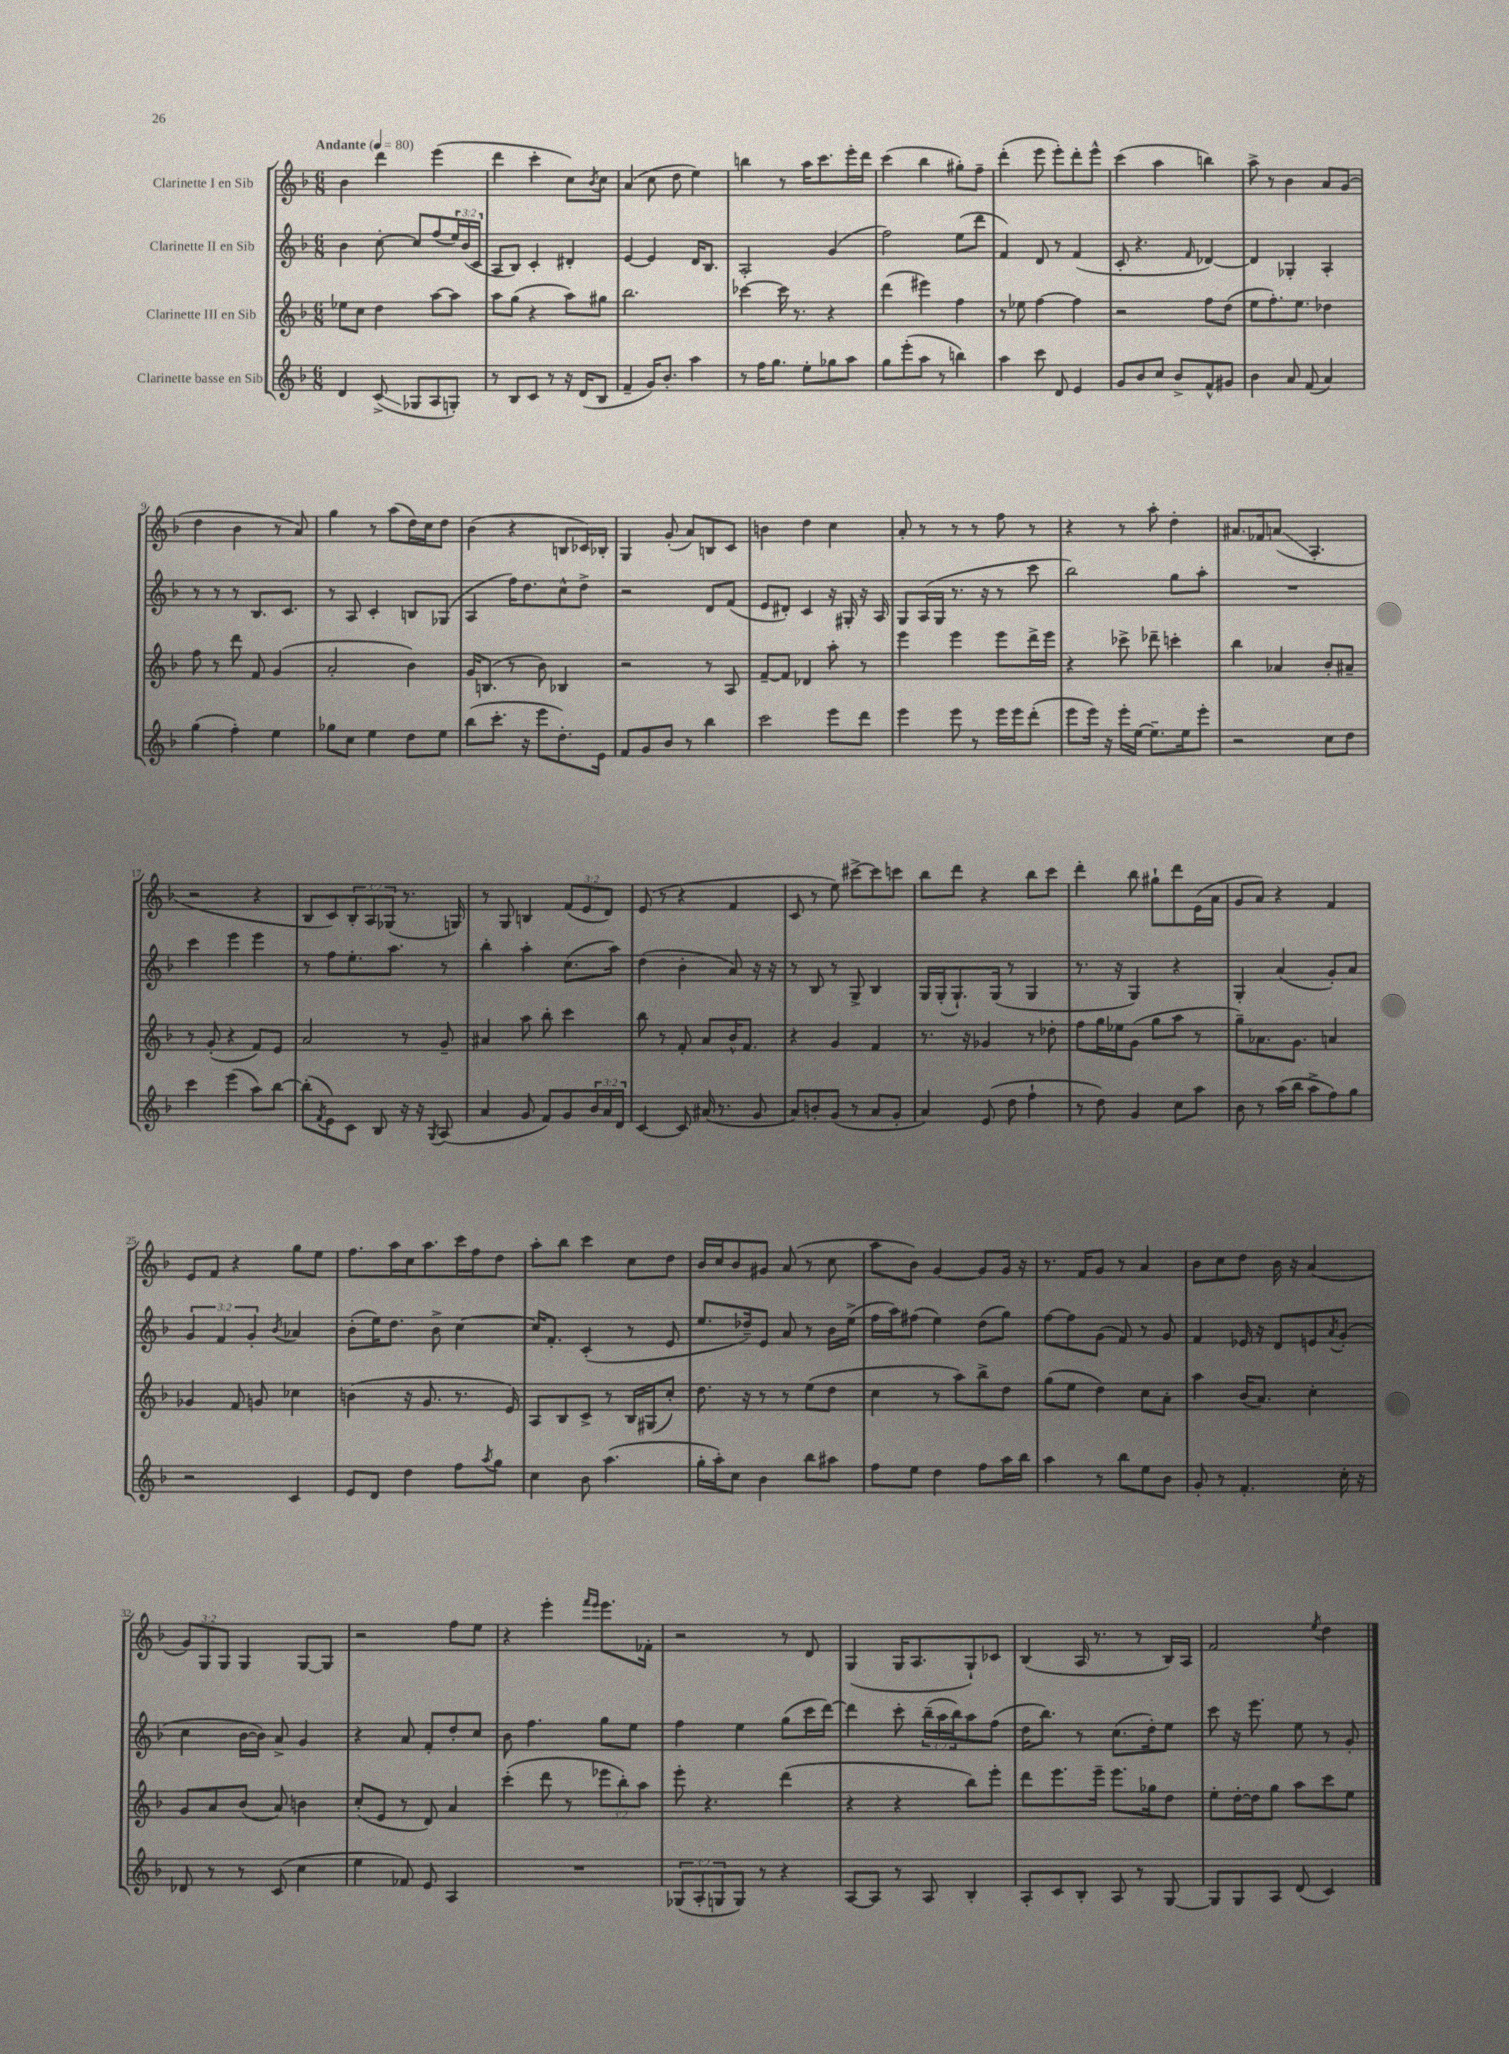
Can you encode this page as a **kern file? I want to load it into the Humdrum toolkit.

**kern	**kern	**kern	**kern
*staff4	*staff3	*staff2	*staff1
*clefG2	*clefG2	*clefG2	*clefG2
*k[b-]	*k[b-]	*k[b-]	*k[b-]
*M6/8	*M6/8	*M6/8	*M6/8
*MM80	*MM80	*MM80	*MM80
4d/	8ee-\L	4b-\	4b-\
.	8cc\J	.	.
(8c^/	4dd\	[8cc'\	4ddd\
8G-/L	.	8cc/]L	.
8A/	[8aa\L	(8ff/	(4eee\
8G'/J)	8aa\]J	24ee/L)	.
.	.	(24b-/	.
.	.	24c/JJ	.
=	=	=	=
8r	8aa\L	8A/L	4ddd\
8B-/L	(8gg\J	8B-/J)	.
8c/J	4r	4c'/	4ccc'\
8r	.	.	.
16r	8aa\L)	4d#'/	8cc\L)
(16d/LK	.	.	.
.	.	.	8qb-/
8B-/J	8gg#\J	.	8cc\J
=	=	=	=
4f~/	2.bb-\	[4e/	(4a/
16g/LK)	.	4e/]	8cc\
8.b-'/J	.	.	.
.	.	.	8dd\
4aa\	.	16d/LK	4ee\)
.	.	8.B-/J	.
=	=	=	=
8r	[4ccc-\	2A'/	4bb\
16ff\LK	.	.	.
8.gg\J	.	.	.
.	16ccc-\]	.	8r
.	8.r	.	.
8ee'\L	.	.	16aa\LK
.	.	.	8.ccc\
8gg-\	4r	(4g/	.
8aa\J	.	.	16eee'\L
.	.	.	16ddd\JJ
=	=	=	=
8gg\L	(4ddd\	2ff\)	(4ccc\
(8eee'\	.	.	.
8aa\J	4eee#\)	.	4bb-\
8r	.	.	.
4bb\)	4ff\	(8ee\L	8gg#'\L)
.	.	8ddd\J	8ff~\J
=	=	=	=
4aa\	8r	4f/)	(4ddd'\
.	8ee-\	.	.
8ccc\	[4ff\	8d/	8eee\
8d/	.	8r	8eee'\L)
4e/	4ff\]	(4f/	8ddd'\
.	.	.	8eee^^\J
=	=	=	=
8g/L	2r	8c'/	(4ccc\
8b-/	.	4.r	.
8cc/J	.	.	4aa\
8b-^/L	.	.	.
.	.	16qqf/	.
8f^^/	8ff\L	[4d-/)	4bb\)
8g#/J	(8dd\J	.	.
=	=	=	=
4b-\	8ee\L	4d-/]	8aa^\
.	8.ff'\)	.	8r
8a/	.	4G-'/	4b-\
.	8.ee\J	.	.
(8f/	.	.	.
4a/)	4dd-\	4A'/	8a/L
.	.	.	(8g/J
=	=	=	=
(4gg\	8ff\	8r	4dd\
.	8r	8r	.
4ff'\)	8ddd\	8r	4b-\
.	8f/	8.B-/L	.
4ee\	(4g/	.	8r
.	.	8.c/J	.
.	.	.	8a/)
=	=	=	=
8gg-\L	2a'/	8r	4gg\
8cc\J	.	8A/	.
4ee\	.	4c'/	8r
.	.	.	(8aa\L
8dd\L	4b-\)	8B/L	16dd\L)
.	.	.	16cc\J
8ee\J	.	(8G-/J	8dd\J
=	=	=	=
(8bb-\L	16g/LK	4A/	(4b-\
.	(8.B/J	.	.
8.ccc'\J	.	.	.
.	8r	16ff\LK)	4r
16r	.	8.dd\	.
8eee\L	8b-\)	.	.
8.dd'\)	4B-/	8cc^^\	8B/L
.	.	8dd^\J	16c-/L)
16e\Jk	.	.	16B-'/JJ
=	=	=	=
8f/L	2r	2r	4G/
8g/	.	.	.
8b-/J	.	.	(8g'/
8r	.	.	8a/L)
4bb-\	8r	8d/L	8B/
.	8A/	(8f/J	8c/J
=	=	=	=
2ccc\	[8f~/L	8e/L	4b\
.	8f/]J	8d#'/J)	.
.	4d-/	4c/	4dd\
8eee\L	8aa'\	16r	4cc\
.	.	16G#'/	.
8ddd\J	8r	16r	.
.	.	16A/	.
=	=	=	=
4eee\	4eee\	8G/L	8a'/
.	.	(16A/L	8r
.	.	16G/JJ	.
8eee\	4eee\	8.r	8r
8r	.	.	8r
.	.	16r	.
16eee\LL	8eee\L	8r	8ff\
16eee\J	.	.	.
(8ddd'\J	16ddd^\L	8ccc\	8r
.	16eee\JJ	.	.
=	=	=	=
8eee\L	4r	2bb-\)	4r
16eee\Jk)	.	.	.
16r	.	.	.
16eee'\LL	8ccc-^\	.	8r
[16ee\JJ	.	.	.
8.ee~\]L	8ddd-~\	.	8aa'\
.	4ccc'\	8gg\L	4dd'\
16ee\k	.	.	.
8eee'\J	.	8aa'\J	.
=	=	=	=
2r	4bb-\	2.r	8.a#/L
.	.	.	16f-/k
.	4a-/	.	(8a/J
.	.	.	4.A'/
8cc\L	8b-'/L	.	.
8dd\J	8a#~/J	.	.
=	=	=	=
4ccc\	8r	4ccc\	2r
.	(8g'/	.	.
(4eee\	4r	4eee\	.
8aa\L)	8f/L)	4eee\	4r
[8bb-\J	8e/J	.	.
=	=	=	=
(8bb-'\]L	2a/	8r	8B-/L
8qf/	.	.	.
8e\)	.	8ff\L	8c/)
8c\J	.	8.ee'\	12B-'/
.	.	.	12A/
8B-/	.	.	.
.	.	.	(12G-/J
.	.	8.aa\J	.
16r	8r	.	8.r
16r	.	.	.
8qG/	.	.	.
(8A/	8g~/	8r	.
.	.	.	16G/)
=	=	=	=
4a/	4a#/	4bb-'\	8r
.	.	.	8G/
8g/	8aa\	4aa'\	4B/
8f/L)	8bb-'\	.	.
8g/	4ccc\	(8.cc\L	(12f/L
.	.	.	12e/
24b-/L	.	.	.
24a/	.	.	12d/J)
.	.	16aa\Jk)	.
24d/JJ	.	.	.
=	=	=	=
[4c/	8bb-\	(4dd\	(8e/
.	8r	.	8r
8c/]	8f'/	4b-'\	4r
(16a#/	8a/L	.	.
8.r	.	.	.
.	16b-^^/K	8a/)	4f/
.	8.f/J	.	.
8g/	.	16r	.
.	.	16r	.
=	=	=	=
8a/L)	4r	8r	8c/
8b'/	.	8B-/	8r
(8g/J	4g/	8r	8ee\)
8r	.	8G^/	[8ccc#^\L
8a/L	4f/	4B-/	8ccc#\]
8g'/J	.	.	8ccc\J
=	=	=	=
4a/)	8.r	16G/LL	8bb-\L
.	.	(16G'/J	.
.	.	8.G`/)	8ddd\J
.	16r	.	.
(8e/	4g-/	.	4r
.	.	(16G/Jk	.
8dd\	.	8r	.
4ff`\	8r	4G/	8bb-\L
.	8dd-'\	.	8ccc\J
=	=	=	=
8r	8ff\L	8.r	4ddd'\
8dd\)	16gg\L	.	.
.	16ee-\J	16r	.
4g/	(8g\J	4G/)	8bb-\
.	8gg\L	.	8gg#`\L
8cc\L	8aa\J	4r	8ddd\
8aa\J	8r	.	(16e\L
.	.	.	16a\JJ
=	=	=	=
8b-\	8gg~\L)	4G'/	8g/L
8r	8.a-\	.	8a/J)
(16aa\LL	.	(4a/	4r
16bb-\JJ	8.g\J	.	.
8aa^\L	.	.	.
8ff\)	4a/	8g'/L)	4f/
8gg\J	.	8a/J	.
=	=	=	=
2r	4g-/	6g/	8e/L
.	.	.	8f/J
.	.	6f/	.
.	8f/	.	4r
.	.	6g'/	.
.	8g/	.	.
.	.	8qb-/	.
4c/	4cc-\	4a-/	8gg\L
.	.	.	8ee\J
=	=	=	=
8e/L	(4b\	(8b-'\L	8.ff\L
8d/J	.	16ee\K)	.
.	.	8.dd\J	16aa\L
4dd\	16r	.	16cc\J
.	8.g/	.	8.aa\
.	.	8b-^\	.
8ff\L	8.r	[4cc\	16ccc\L
.	.	.	16ff\J
8qaa/	.	.	.
8gg\J	.	.	8dd\J
.	16e/)	.	.
=	=	=	=
4cc\	8A/L	16cc/]LK	8aa'\L
.	.	8.f'/J	.
.	8B-/	.	8bb-\J
8b-\	8c^/J	(4c'/	4ccc\
(4.aa\	8r	.	.
.	16B-/LL	8r	8cc\L
.	(16G#/J	.	.
.	8cc'/J)	8e/	8dd\J
=	=	=	=
16gg'\LL	8.dd\	8.ee/L	16b-/LL
16aa'\J)	.	.	16cc/J
8cc\J	.	.	8b-/
.	16r	16dd-~/k)	.
4b-\	8r	8e/J	8g#/J
.	8r	8a/	(8a/
8bb-\L	(8ee\L	8r	8r
8aa#\J	8dd\J	16b-\LL	8cc\
.	.	(16ee^\JJ	.
=	=	=	=
8ff\L	4cc\	16ff\LL	8aa\L
.	.	16aa\J)	.
8ee\J	.	(8ff#\J	8b-\J)
4dd\	8r	4ee\)	[4g/
.	8aa\L)	.	.
8ff\L	8bb-^\	(8dd\L	8g/]L
16aa\L	8dd\J	8gg\J)	16g/Jk
16bb-\JJ	.	.	16r
=	=	=	=
4aa\	(8gg\L	[8ff\L	8.r
.	8ee\J	8ff\]	.
.	.	.	16f/LK
8r	4dd\)	(8g\J	8g/J
8bb-\L	.	8f/)	8r
8ee\	8cc\L	8r	4a/
8b-\J	8a'\J	8g/	.
=	=	=	=
8g'/	4aa\	4f/	8b-\L
8r	.	.	8cc\
4.f'/	(16b-/LK	16e-/	8dd\J
.	8.a/J)	16r	.
.	.	8d/L	16b-\
.	.	.	16r
.	4cc'\	8e/	(4a/
.	.	8qa/	.
16cc'\	.	(8g'/J	.
16r	.	.	.
=	=	=	=
8d-/	8g/L	4cc\	12g/L)
.	.	.	12G/
8r	8a/	.	.
.	.	.	12G/J
8r	(8b-/J	[16b-\LL	4G/
.	.	16b-\]JJ)	.
(8c/	8a/)	8a^/	.
4cc\	4b\	4g/	[8G/L
.	.	.	8G/]J
=	=	=	=
4ee\	(8cc'/L	4r	2r
.	8e/J	.	.
8f-/)	8r	8a/	.
8e/	8d/)	8f'/L	.
4A/	4a/	8dd'/	8ff\L
.	.	8cc/J	8ee\J
=	=	=	=
2.r	(4ccc'\	8b-\	4r
.	.	4.ff\	.
.	8ddd\	.	4eee'\
.	8r	.	.
.	.	.	16qqfff/LL
.	.	.	16qqeee/JJ
.	12eee-\L	8gg\L	8.eee\L
.	12bb-'\)	.	.
.	.	8ee\J	.
.	12aa\J	.	.
.	.	.	16f-'\Jk
=	=	=	=
(12G-/L	8eee'\	4ff\	2r
12A'/	.	.	.
.	4.r	.	.
12G/	.	.	.
8G/J)	.	4ee\	.
8r	.	.	.
4r	(4ddd\	(8gg\L	8r
.	.	16ccc\L	8d/
.	.	[16ddd\JJ)	.
=	=	=	=
[8A/L	4r	4ddd\]	(4G/
8A/]J	.	.	.
8r	4r	8ccc'\	16G/LK
.	.	.	8.A/
8A/	.	(24bb-~\LL	.
.	.	24aa\	.
.	.	24bb-\J)	.
4B-'/	8bb-\L)	8aa\	8G`/)
.	8eee'\J	(8ff\J	8c-/J
=	=	=	=
8A'/L	8ddd\L	16dd\LK	(4B-/
.	.	8.bb-\J)	.
8c/	8.eee\	.	.
8B-'/J	.	8r	16A/
.	16eee~\Jk	.	8.r
8A/	8.eee\L	(8.cc\L	.
8r	.	.	8r
.	16gg-\k	16dd'\k)	.
[8G/	8dd\J	8ee\J	16B-/LL)
.	.	.	16A/JJ
=	=	=	=
8G/]L	8ee'\L	8ccc\	2f/
8G/	[16dd'\L	16r	.
.	16dd\]J	8.eee\	.
8A/J	8gg\J	.	.
(8d/	8aa\L	8ee\	.
.	.	.	8qee/
4c/)	8ccc\	8r	4dd\
.	8ee\J	8g'/	.
==	==	==	==
*-	*-	*-	*-
